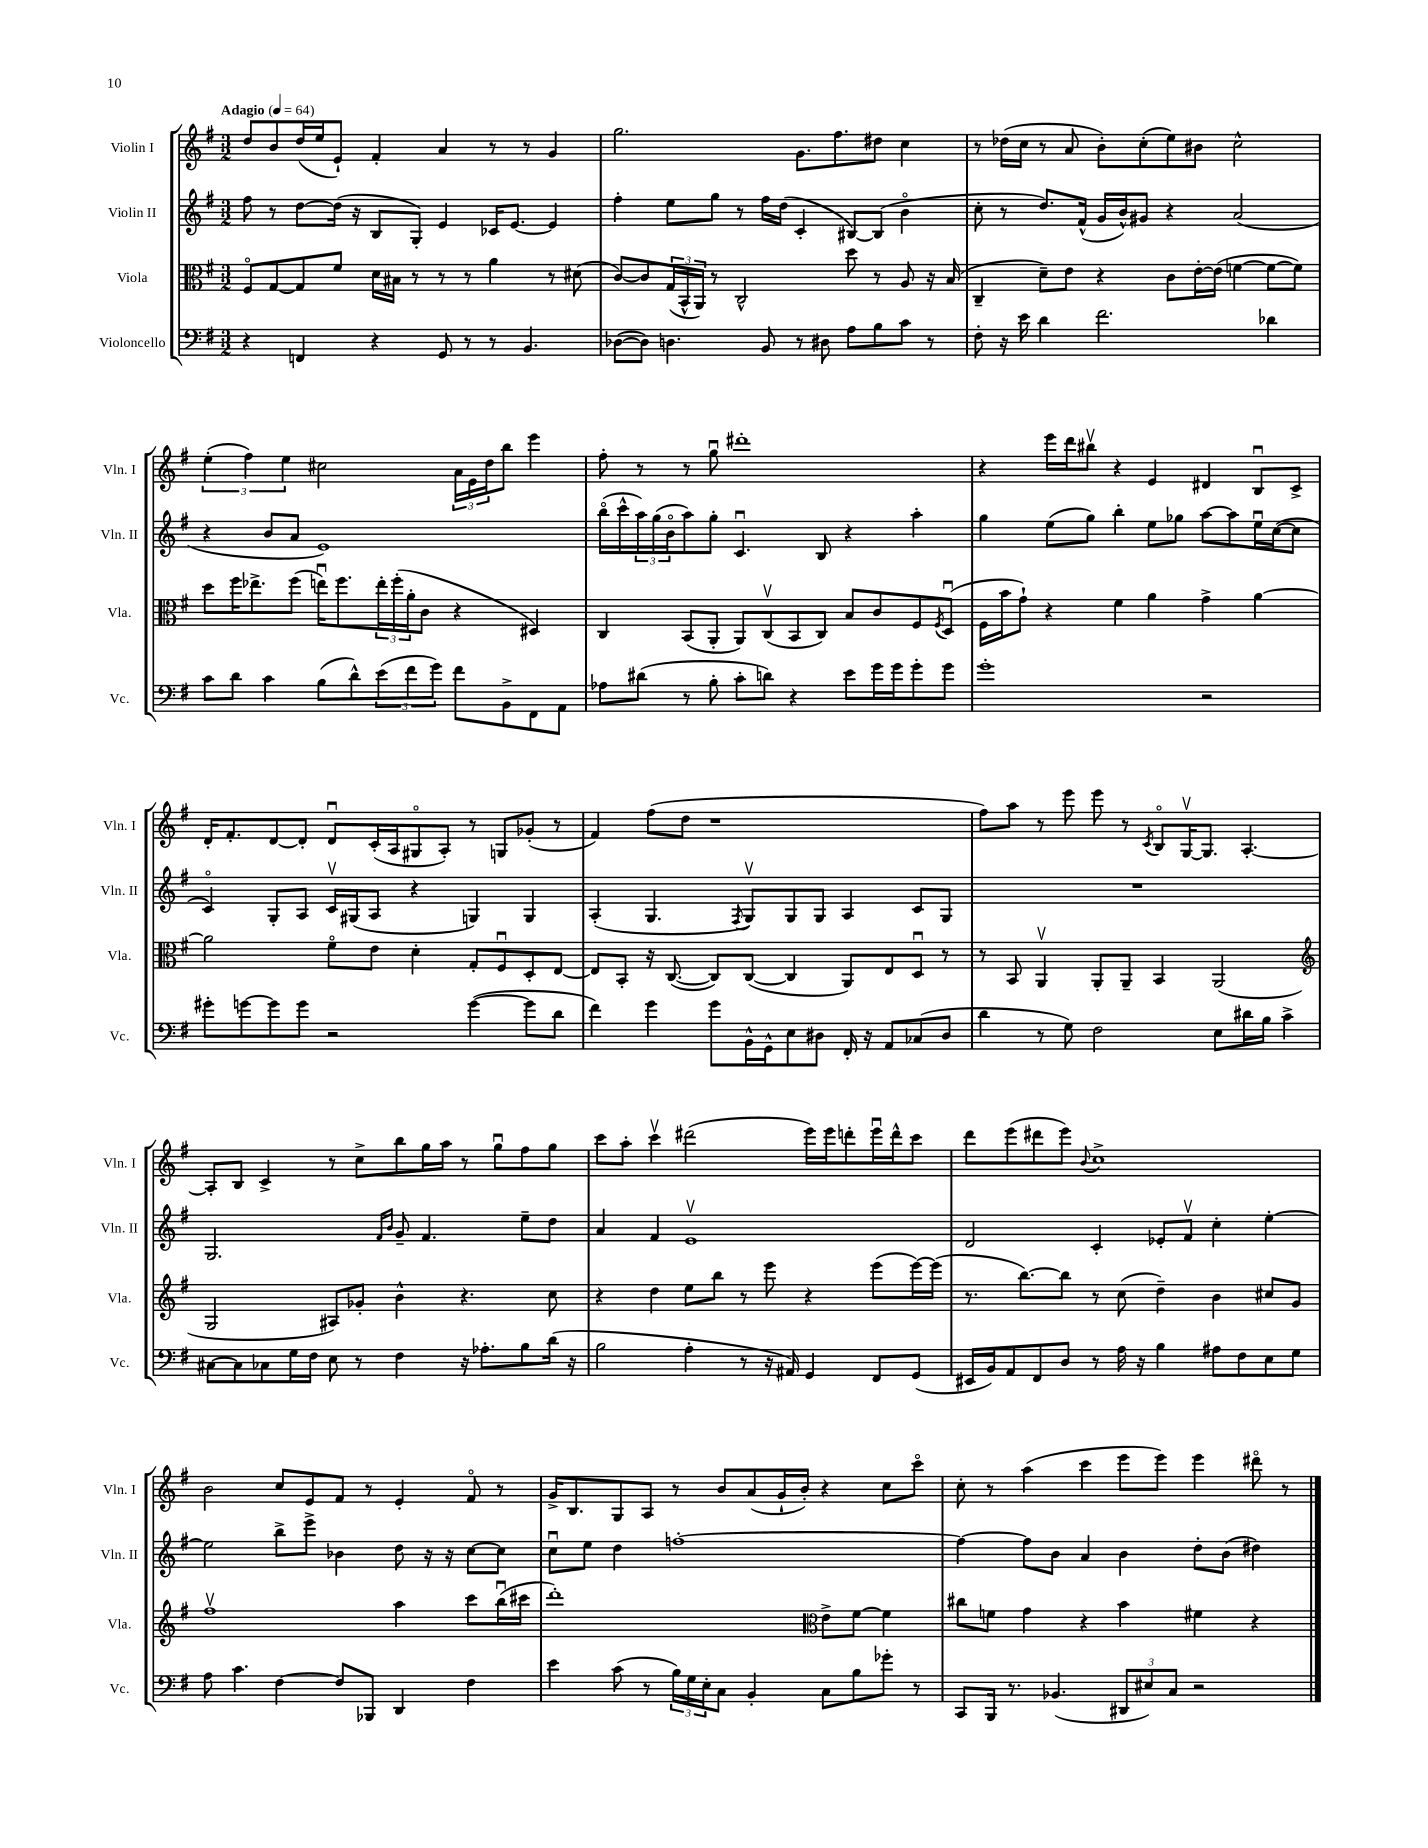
<<
\new StaffGroup <<
\new Staff = "s0" \with { instrumentName = "Violin I" shortInstrumentName = "Vln. I" } {
    \clef treble \key g \major \numericTimeSignature \time 3/2 \tempo "Adagio" 4 = 64
    d''8 b'8 d''16( e''16 e'8-!) fis'4-. a'4 r8 r8 g'4 |
    g''2. g'8. fis''8. dis''8 c''4 |
    r8 des''16( c''16 r8 a'8 b'8-.) c''8-.( e''8) bis'8 c''2-^ |
    \tuplet 3/2 { e''4-.( fis''4) e''4 } cis''2 \tuplet 3/2 { a'16 e'16 d''16 } b''8 e'''4 |
    fis''8-. r8 r8 g''8\downbow dis'''1-. |
    r4 e'''16 d'''16 bis''8\upbow r4 e'4 dis'4 b8\downbow c'8-> |
    d'16-. fis'8.-. d'8~ d'8-. d'8\downbow c'16-.( a16 gis8\flageolet a8-.) r8 g8 ges'8-.( r8 |
    fis'4) fis''8( d''8 r1 |
    fis''8) a''8 r8 e'''8 e'''8 r8 \acciaccatura { c'8 } b8\flageolet g16~\upbow g8. a4.~-. |
    a8-. b8 c'4-> r8 c''8-> b''8 g''16 a''16 r8 g''8\downbow fis''8 g''8 |
    c'''8 a''8-. c'''4\upbow dis'''2( e'''16) e'''16 d'''8-. e'''16\downbow d'''16-^ c'''8 |
    d'''8 e'''8( dis'''8 e'''8) \appoggiatura { b'8 } c''1-> |
    b'2 c''8 e'8 fis'8 r8 e'4-. fis'8\flageolet r8 |
    g'16-> b8. g8 a8 r8 b'8 a'8( g'16-! b'16-.) r4 c''8 c'''8\flageolet |
    c''8-. r8 a''4( c'''4 e'''8 e'''8) e'''4 dis'''8\flageolet r8 \bar "|." |
}
\new Staff = "s1" \with { instrumentName = "Violin II" shortInstrumentName = "Vln. II" } {
    \clef treble \key g \major \numericTimeSignature \time 3/2
    fis''8 r8 d''8~ d''16( r16 b8 g8-.) e'4 ces'16 e'8.~ e'4 |
    fis''4-. e''8 g''8 r8 fis''16 d''16( c'4-. bis8~) bis8( b'4\flageolet |
    c''8-. r8 d''8.) fis'16-^( g'16 b'16-^) gis'8 r4 a'2( |
    r4 b'8 a'8 e'1) |
    b''16\flageolet( c'''16-^ \tuplet 3/2 { a''16) g''16( b'16\flageolet } a''8) g''8-. c'4.\downbow b8 r4 a''4-. |
    g''4 e''8( g''8) b''4-. e''8 ges''8 a''8~ a''8 e''16\downbow c''16~( c''8 |
    c'4\flageolet) g8-. a8 c'16\upbow gis16( a8 r4 g4) g4 |
    a4-.( g4. \acciaccatura { fis8 } g8\upbow) g8 g8 a4 c'8 g8 |
    R1. |
    g2. \grace { fis'16 b'16 } g'8-- fis'4. e''8-- d''8 |
    a'4 fis'4 e'1\upbow |
    d'2 c'4-. ees'8-. fis'8\upbow c''4-. e''4~-. |
    e''2 b''8-> e'''8-> bes'4 d''8 r16 r16 c''8~ c''8 |
    c''8\downbow e''8 d''4 f''1~-. |
    f''4~ f''8 b'8 a'4 b'4 d''8-. b'8( dis''4) \bar "|." |
}
\new Staff = "s2" \with { instrumentName = "Viola" shortInstrumentName = "Vla." } {
    \clef alto \key g \major \numericTimeSignature \time 3/2
    fis8\flageolet g8~ g8 fis'8 d'16 bis16 r8 r8 r8 a'4 r8 dis'8( |
    c'8~) c'8 \tuplet 3/2 { g16( b,16-^ a,16) } r8 c2-^ d''8 r8 a8 r16 b16( |
    c4-- d'8--) e'8 r4 c'8 e'16~-. e'16( f'4~ f'8~ f'8) |
    d''8 fis''16 ees''8.-> fis''8( e''16\downbow) fis''8. \tuplet 3/2 { e''16-. fis''16-.( a'16-. } c'8 r4 dis4) |
    c4 b,8( a,8-. a,8) c8\upbow( b,8 c8) b8 c'8 fis8 \acciaccatura { fis8 } d8\downbow( |
    fis16 b'16 g'8-!) r4 fis'4 a'4 g'4-> a'4~ |
    a'2 fis'8\flageolet e'8 d'4-. g8-. fis8\downbow d8-. e8~ |
    e8 b,8-. r16 c8.~( c8) c8~( c4 a,8) e8 d8\downbow r8 |
    r8 b,8 a,4\upbow a,8-. a,8-- b,4 a,2( |
    \clef treble g2 ais8) ges'8-. b'4-^ r4. c''8 |
    r4 d''4 e''8 b''8 r8 e'''8 r4 e'''8( e'''16~) e'''16( |
    r8. b''8.~) b''8 r8 c''8( d''4--) b'4 cis''8 g'8 |
    fis''1\upbow a''4 c'''8 b''16\downbow( cis'''16 |
    d'''1-.) \clef alto e'8-> fis'8~ fis'4 |
    cis''8 f'8 g'4 r4 b'4 fis'4 r4 \bar "|." |
}
\new Staff = "s3" \with { instrumentName = "Violoncello" shortInstrumentName = "Vc." } {
    \clef bass \key g \major \numericTimeSignature \time 3/2
    r4 f,4 r4 g,8 r8 r8 b,4. |
    des8~( des8) d4. b,8 r8 dis8 a8 b8 c'8 r8 |
    fis8-. r16 e'16 d'4 fis'2. des'4 |
    c'8 d'8 c'4 b8( d'8-^) \tuplet 3/2 { e'8( fis'8 g'8) } fis'8 b,8-> fis,8 a,8 |
    aes8 dis'8( r8 b8-. c'8-. d'8) r4 e'8 g'16 g'16 g'8-. g'8 |
    g'1-. r2 |
    gis'8-. g'8~ g'8 g'8 r2 g'4~( g'8 d'8 |
    fis'4) g'4 g'8 b,16-^ g,16-^ e8 dis8 fis,16-. r16 a,8 ces8( dis8 |
    d'4 r8 g8) fis2 e8 dis'16 b16 c'4-> |
    cis8~ cis8 ces8 g16 fis16 e8 r8 fis4 r16 aes8.-. b8 d'16( r16 |
    b2 a4-. r8 r16 ais,16) g,4 fis,8 g,8( |
    eis,16 b,16) a,8 fis,8 d8 r8 a16 r16 b4 ais8 fis8 e8 g8 |
    a8 c'4. fis4~ fis8 bes,,8 d,4 fis4 |
    e'4 c'8( r8 \tuplet 3/2 { b16) g16 e16-. } c8 b,4-. c8 b8 ges'8-. r8 |
    c,8 b,,16 r8. bes,4.( \tuplet 3/2 { dis,8 eis8) c8 } r2 \bar "|." |
}
>>
>>
\layout { \context { \Score \remove "Bar_number_engraver" } }
